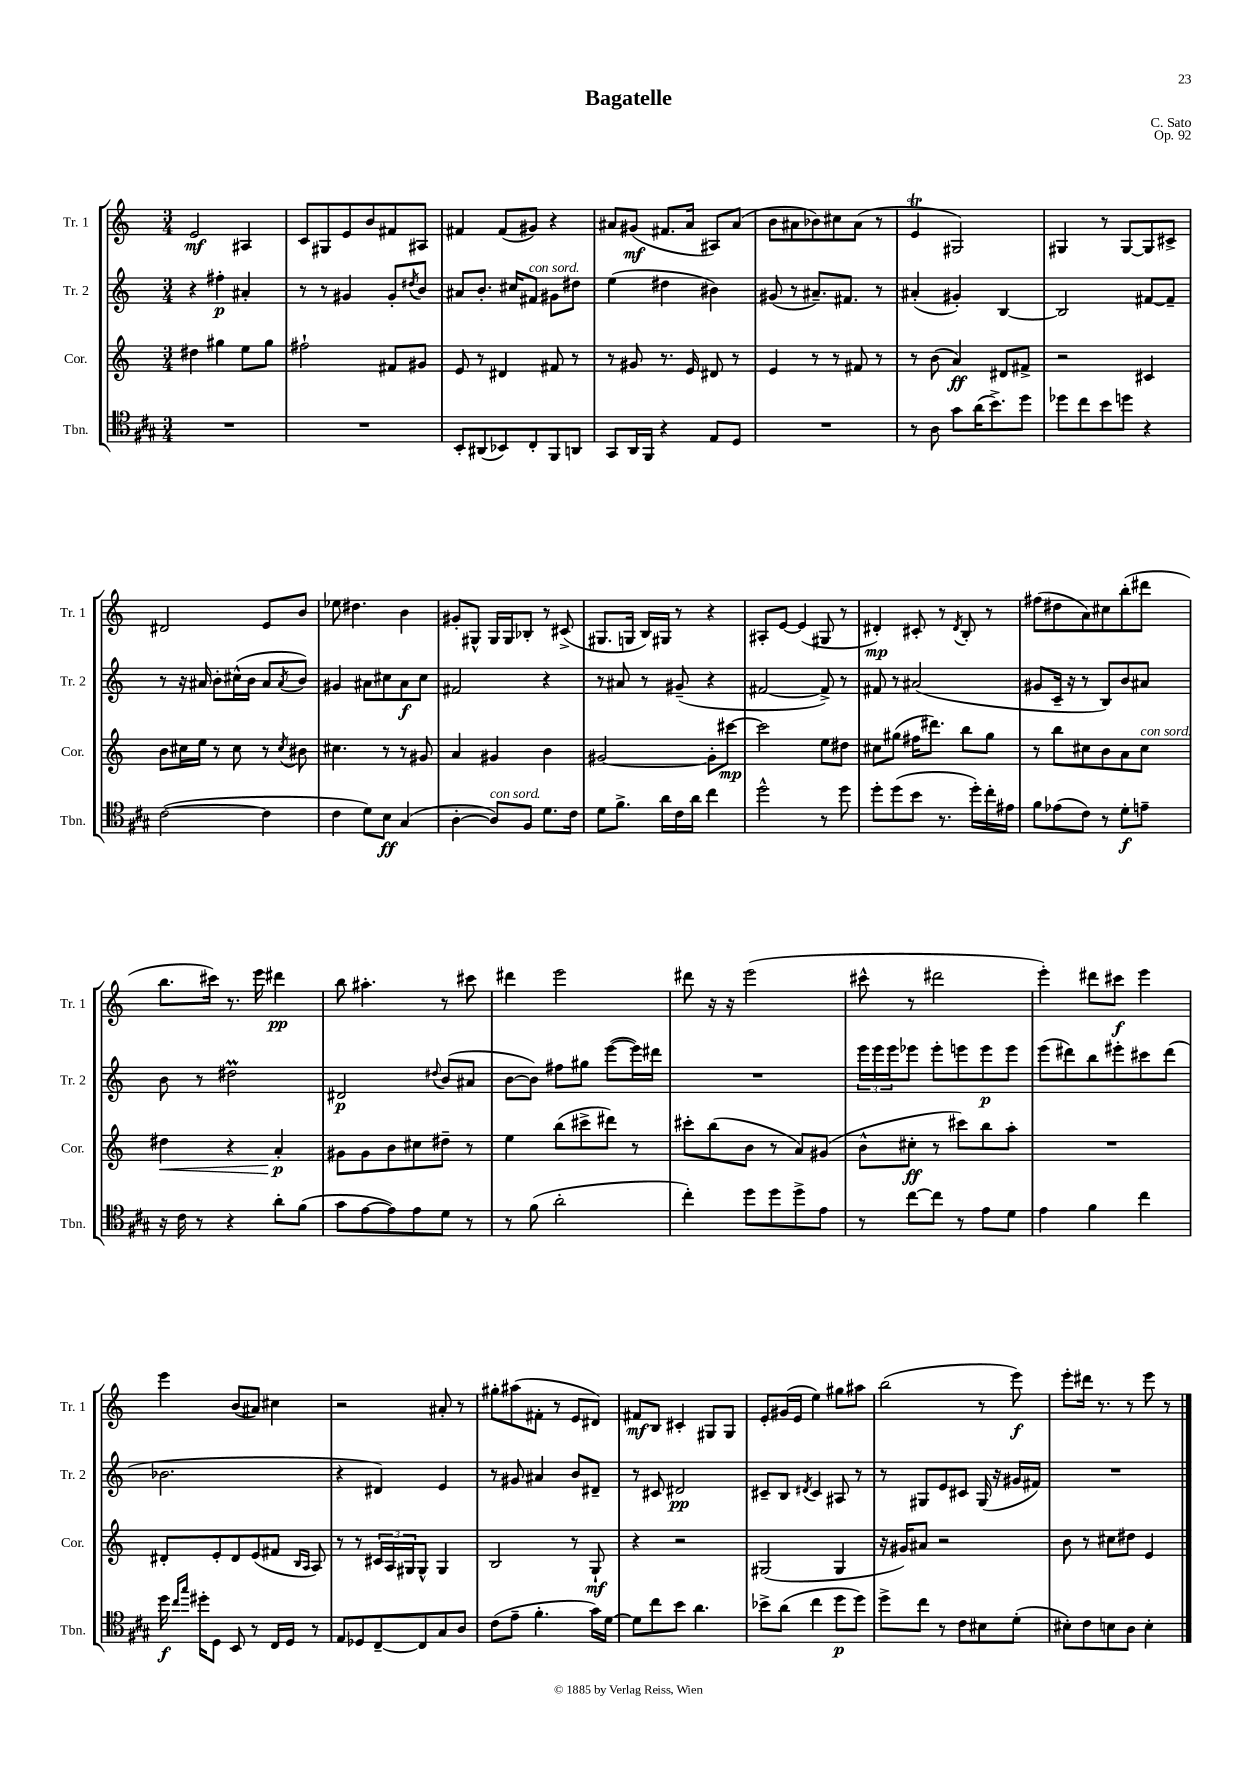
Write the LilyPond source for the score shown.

\header { title = "Bagatelle" composer = "C. Sato" opus = "Op. 92" }
<<
\new StaffGroup <<
\new Staff = "s0" \with { instrumentName = "Tr. 1" shortInstrumentName = "Tr. 1" } {
    \clef treble \key c \major \numericTimeSignature \time 3/4
    e'2\mf ais4 |
    c'8 gis8 e'8 b'8 fis'8 ais8 |
    fis'4 fis'8( gis'8) r4 |
    ais'8 gis'8\mf( fis'8. ais'16 ais8) ais'8( |
    b'8 ais'8 bes'8) cis''8 ais'8( r8 |
    e'4\trill gis2) |
    gis4 r8 gis8~ gis8 cis'8-> |
    dis'2 e'8 b'8 |
    ees''8 dis''4. b'4 |
    gis'8-. gis8-^ gis16 gis16 bes8-. r8 cis'8->( |
    gis8. g16 b16) gis16 r8 r4 |
    ais8-. e'8~ e'4( gis8 r8 |
    dis'4-.\mp) cis'8-. r8 \acciaccatura { dis'8 } b8-. r8 |
    fis''8( dis''8 a'8) cis''8 b''8-.( dis'''8 |
    b''8. cis'''16) r8. e'''16 dis'''4\pp |
    b''8 ais''4.-. r8 cis'''8 |
    dis'''4 e'''2 |
    dis'''8 r16 r16 e'''2( |
    cis'''8-^ r8 dis'''2 |
    e'''4-.) dis'''8 cis'''8\f e'''4 |
    e'''4 b'8( ais'8) cis''4 |
    r2 ais'8-. r8 |
    gis''8-. ais''8( fis'8-. r8 e'8 dis'8) |
    fis'8\mf b8 cis'4-. gis8 gis8 |
    e'8-. gis'16( e'16 e''4) gis''8 ais''8 |
    b''2( r8 e'''8\f) |
    e'''8-. dis'''16 r8. r8 e'''8 r8 \bar "|." |
}
\new Staff = "s1" \with { instrumentName = "Tr. 2" shortInstrumentName = "Tr. 2" } {
    \clef treble \key c \major \numericTimeSignature \time 3/4
    r4 fis''4-.\p ais'4-. |
    r8 r8 gis'4 gis'8-. \acciaccatura { dis''8 } b'8 |
    ais'8 b'8.-. cis''16 fis'8^\markup { \italic "con sord." } gis'8 dis''8 |
    e''4( dis''4 bis'4) |
    gis'8( r8 ais'8.--) fis'8. r8 |
    ais'4-.( gis'4-.) b4~ |
    b2 fis'8~ fis'8-- |
    r8 r16 ais'16 b'8-. cis''16-^( b'16 ais'8 \acciaccatura { ais'8 } b'8) |
    gis'4 ais'8 cis''8 ais'8\f cis''8 |
    fis'2 r4 |
    r8 ais'8 r8 gis'8--( r4 |
    fis'2~ fis'8->) r8 |
    fis'8 r8 ais'2( |
    gis'8 c'16-- r16 r8 b8) b'8 ais'8 |
    b'8 r8 dis''2\prall |
    dis'2\p \appoggiatura { dis''8 } b'8( ais'8 |
    b'8~ b'8) fis''8 gis''8 e'''8~( e'''16) dis'''16 |
    R2. |
    \tuplet 3/2 { e'''16 e'''16 e'''16 } ees'''8 ees'''8-. e'''8 e'''8\p e'''8 |
    e'''8( dis'''8) b''8 eis'''8-. cis'''8 dis'''8( |
    bes'2. |
    r4 dis'4) e'4 |
    r8 gis'8 ais'4 b'8 dis'8-- |
    r8 cis'8 dis'2\pp |
    cis'8-- b8 \acciaccatura { dis'8 } cis'4 ais8 r8 |
    r8 gis8 e'8 cis'8 gis16( r16 gis'16 fis'16) |
    R2. \bar "|." |
}
\new Staff = "s2" \with { instrumentName = "Cor." shortInstrumentName = "Cor." } {
    \clef treble \key c \major \numericTimeSignature \time 3/4
    dis''4 gis''4 e''8 gis''8 |
    fis''2-! fis'8 gis'8 |
    e'8 r8 dis'4 fis'8 r8 |
    r8 gis'8 r8. e'16 dis'8 r8 |
    e'4 r8 r8 fis'8 r8 |
    r8 b'8( a'4\ff) dis'8 fis'8-> |
    r2 cis'4 |
    b'8 cis''16 e''16 r8 cis''8 r8 \acciaccatura { cis''8 } bis'8 |
    cis''4. r8 r8 gis'8 |
    a'4 gis'4 b'4 |
    gis'2~ gis'8-. cis'''8~\mp |
    cis'''2 e''8 dis''8 |
    cis''8 gis''8( fis''16 dis'''8.) b''8 gis''8 |
    r8 b''8 cis''8 b'8 a'8 cis''8^\markup { \italic "con sord." } |
    dis''4\< r4 a'4-.\p\! |
    gis'8 gis'8 b'8 cis''8 dis''8-- r8 |
    e''4 b''8( cis'''8-> dis'''8) r8 |
    cis'''8-. b''8( b'8 r8 a'8) gis'8( |
    b'8-^ cis''8-.\ff r8 cis'''8) b''8 a''8-. |
    R2. |
    dis'8-. e'8-. dis'8 e'8( fis'8 \grace { b16 a16 } a8) |
    r8 r8 \tuplet 3/2 { cis'16 a16 gis16 } gis8-^ gis4 |
    b2 r8 g8-!\mf |
    r4 r2 |
    gis2( gis4 |
    r16 gis'16) ais'8 r2 |
    b'8 r8 cis''8 dis''8 e'4 \bar "|." |
}
\new Staff = "s3" \with { instrumentName = "Tbn." shortInstrumentName = "Tbn." } {
    \clef tenor \key a \major \numericTimeSignature \time 3/4
    R2. |
    R2. |
    b,8-. ais,8( bes,8) cis8-. fis,8 a,8 |
    gis,8 a,16 fis,16 r4 e8 d8 |
    R2. |
    r8 a8 gis'8 a'16( b'8.->) d''8 |
    des''8 cis''8 b'8 d''8 r4 |
    cis'2~( cis'4 |
    cis'4 d'8) b8\ff gis4( |
    a4~-. a8^\markup { \italic "con sord." }) fis8 d'8. cis'16 |
    d'8 fis'8.-> a'16 cis'16 a'16 cis''4 |
    d''2-^ r8 d''8 |
    d''8-. d''8( b'8 r8. d''16-.) cis''16-. eis'16 |
    fis'8 ees'8( cis'8) r8 d'8-.\f e'8-- |
    r16 cis'16 r8 r4 a'8-. fis'8( |
    gis'8 e'8~ e'8) e'8 d'8 r8 |
    r8 fis'8( a'2-. |
    cis''4-.) d''8 d''8 d''8-> e'8 |
    r8 cis''8~ cis''8 r8 e'8 d'8 |
    e'4 fis'4 cis''4 |
    d''16\f \grace { cis''16 gis''16 } dis''16-. d8 b,8 r8 cis16 d16 r8 |
    e8 des8 cis8~-- cis8 gis8 a8 |
    cis'8( e'8-- fis'4.-. gis'16) d'16~ |
    d'8 cis''8 b'8 a'4. |
    bes'8-> a'8( cis''4 d''8\p d''8) |
    d''8-> cis''8 r8 cis'8 bis8 d'8-.( |
    bis8-.) cis'8 b8 a8 b4-. \bar "|." |
}
>>
>>
\layout { \context { \Score \remove "Bar_number_engraver" } }
